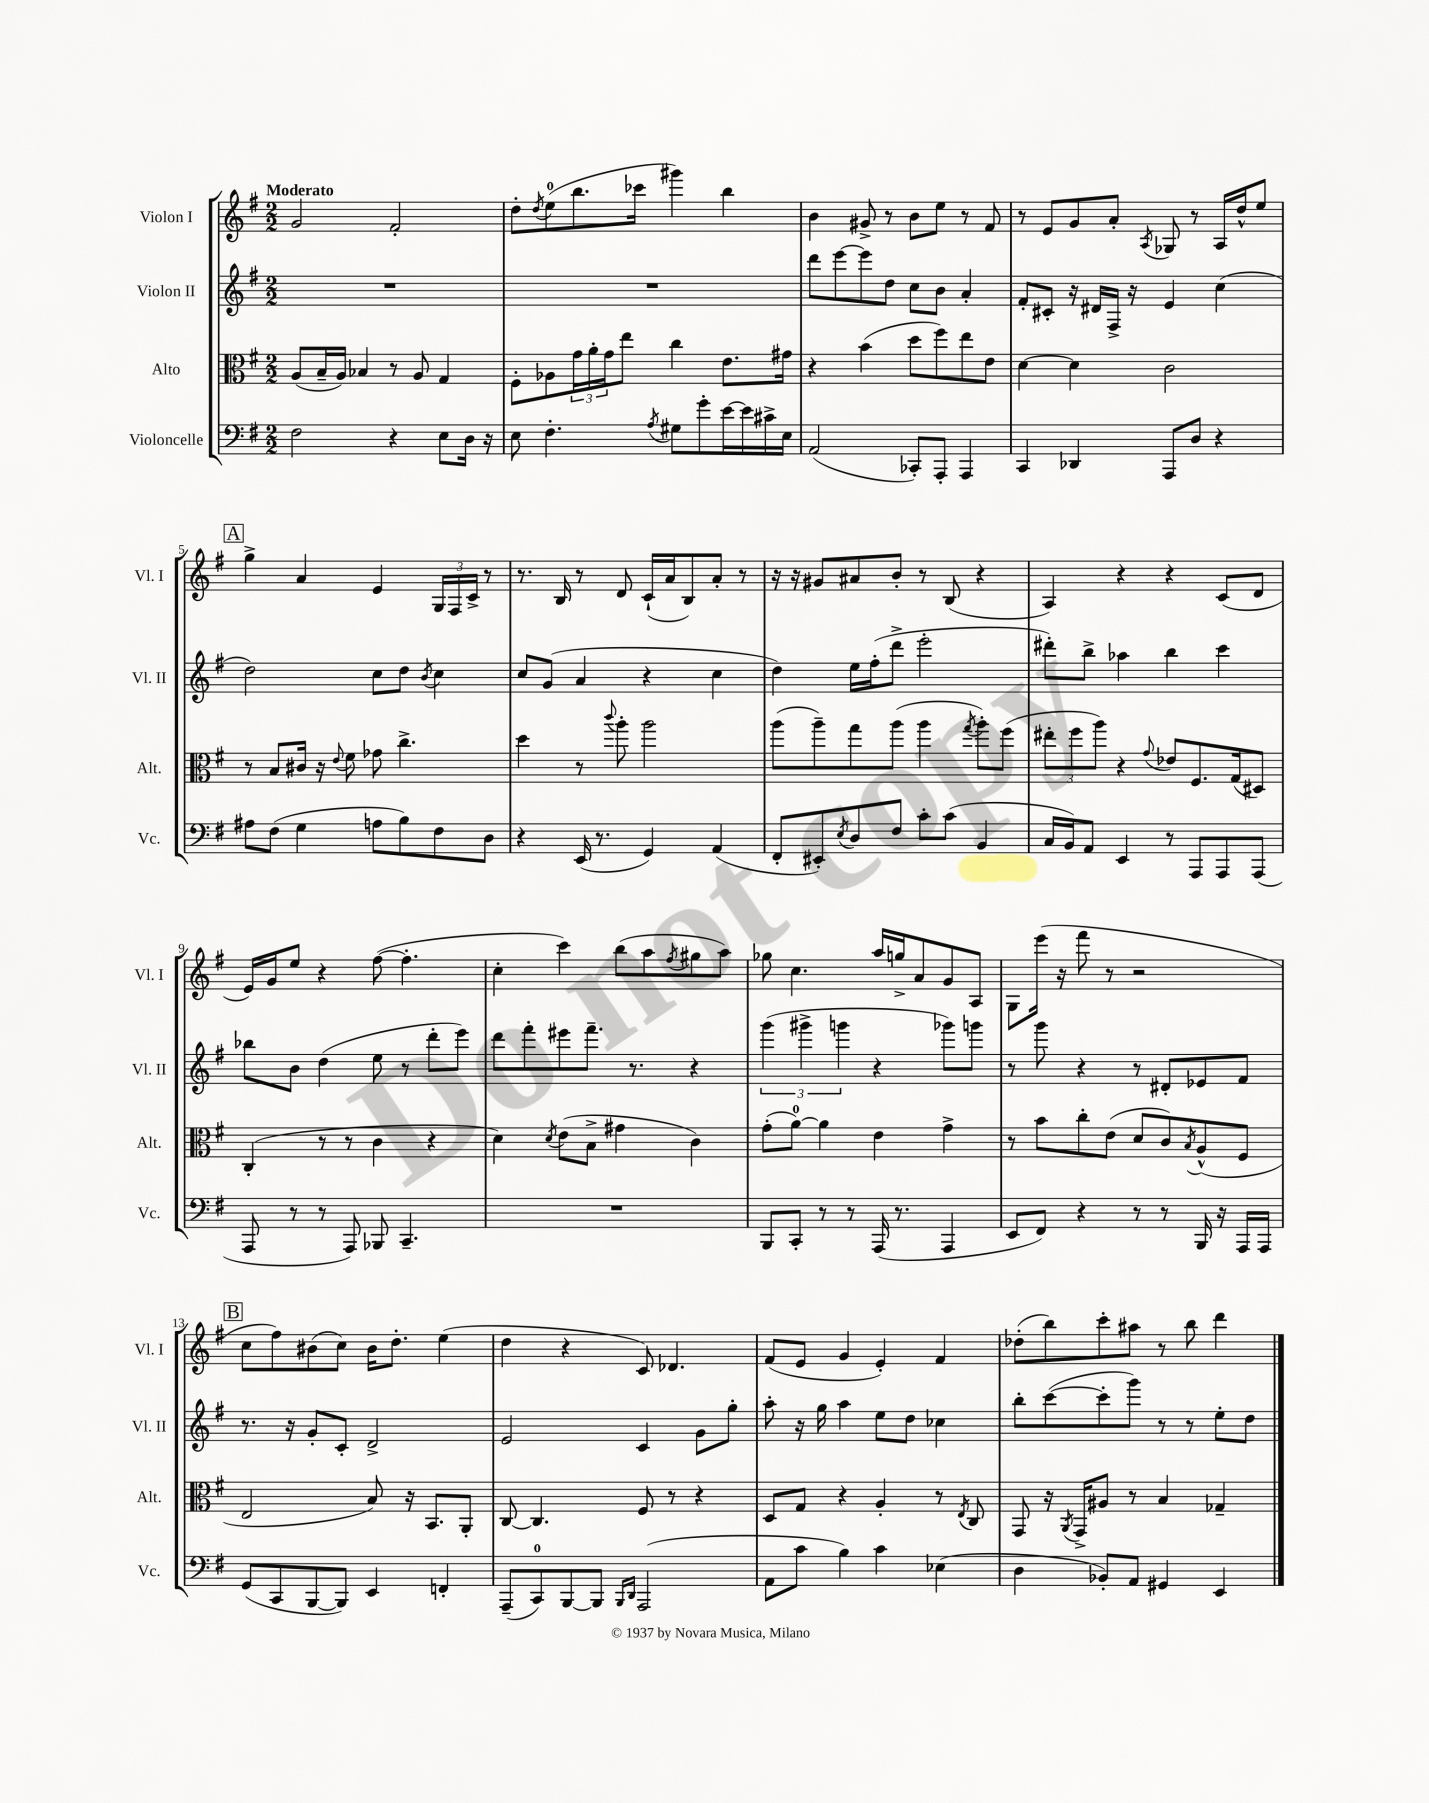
<<
\new StaffGroup <<
\new Staff = "s0" \with { instrumentName = "Violon I" shortInstrumentName = "Vl. I" } {
    \clef treble \key g \major \numericTimeSignature \time 2/2 \tempo "Moderato"
    g'2 fis'2-. |
    d''8-. \acciaccatura { d''8 } e''8-0( b''8. ces'''16 gis'''4) b''4 |
    b'4 gis'8-> r8 b'8 e''8 r8 fis'8 |
    r8 e'8 g'8 a'8-. \acciaccatura { a8 } ges8 r8 a16 d''16-^ e''8 |
    \mark \markup { \box "A" } g''4-> a'4 e'4 \tuplet 3/2 { g16 fis16 c'16-> } r8 |
    r8. b16 r8 d'8 c'16-!( a'16 b8) a'8-. r8 |
    r16 r16 gis'8 ais'8 b'8-. r8 b8( r4 |
    a4) r4 r4 c'8( d'8 |
    e'16) g'16 e''8 r4 fis''8~( fis''4.-. |
    c''4-. c'''4) b''8( a''8 \acciaccatura { fis''8 } gis''8 a''8) |
    ges''8 c''4. a''16 g''16-> a'8 g'8 a8 |
    g8 e'''16( r16 fis'''8 r8 r2 |
    \mark \markup { \box "B" } c''8 fis''8) bis'8( c''8) bis'16 d''8.-. e''4( |
    d''4 r4 c'8) des'4. |
    fis'8( e'8 g'4 e'4-.) fis'4 |
    des''8-.( b''8) c'''8-. ais''8 r8 b''8 d'''4 \bar "|." |
}
\new Staff = "s1" \with { instrumentName = "Violon II" shortInstrumentName = "Vl. II" } {
    \clef treble \key g \major \numericTimeSignature \time 2/2
    R1 |
    R1 |
    d'''8 e'''8~ e'''8 d''8 c''8 b'8 a'4-. |
    fis'8-. cis'8-. r16 dis'16 fis16-> r16 e'4 c''4( |
    \mark \markup { \box "A" } d''2) c''8 d''8 \acciaccatura { b'8 } c''4 |
    c''8 g'8( a'4 r4 c''4 |
    d''4) e''16 fis''16-.( d'''8-> e'''2-. |
    dis'''8-.) b''8-> aes''4 b''4 c'''4 |
    bes''8 b'8 d''4( e''8 r8 d'''8-. e'''8) |
    d'''8 fis'''8-. eis'''8 fis'''8.-- r8. r4 |
    \tuplet 3/2 { g'''4( gis'''4-> g'''4 } r4 ges'''8) g'''8 |
    r8 g'''8 r4 r8 dis'8-. ees'8 fis'8 |
    \mark \markup { \box "B" } r8. r16 g'8-. c'8-. d'2-> |
    e'2 c'4 g'8 g''8-. |
    a''8-. r16 g''16 a''4 e''8 d''8 ces''4 |
    b''8-. c'''8~( c'''8-. g'''8) r8 r8 e''8-. d''8 \bar "|." |
}
\new Staff = "s2" \with { instrumentName = "Alto" shortInstrumentName = "Alt." } {
    \clef alto \key g \major \numericTimeSignature \time 2/2
    a8( b16-- a16) bes4 r8 a8 g4 |
    fis8-. aes8 \tuplet 3/2 { g'16 a'16-. g'16 } e''8 c''4 e'8. gis'16 |
    r4 b'4( d''8 fis''8) e''8 e'8 |
    d'4~ d'4 c'2 |
    \mark \markup { \box "A" } r8 b8 cis'16 r16 \appoggiatura { e'8 } fis'8 ges'8 c''4.-> |
    d''4 r8 \appoggiatura { c'''8 } a''8-. a''2 |
    a''8( a''8--) g''8 a''8( a''4 \acciaccatura { g''8 } a''8-.) fis''8( |
    \tuplet 3/2 { eis''8-. fis''8 a''8) } r4 \appoggiatura { g'8 } ees'8 fis8. g16( dis8) |
    c4-.( r8 r8 c'4 r4 |
    d'4) \acciaccatura { d'8 } e'8( b8-> gis'4 c'4) |
    g'8-.( a'8-0~) a'4 e'4 g'4-> |
    r8 b'8 c''8-. e'8( d'8 c'8) \acciaccatura { b8 } a8-^( fis8 |
    \mark \markup { \box "B" } e2 b8) r16 b,8. a,8-. |
    c8~ c4. fis8 r8 r4 |
    d8 g8 r4 a4-. r8 \acciaccatura { e8 } c8 |
    g,8 r16 \acciaccatura { a,8 } g,16-> ais8 r8 b4 ges4-- \bar "|." |
}
\new Staff = "s3" \with { instrumentName = "Violoncelle" shortInstrumentName = "Vc." } {
    \clef bass \key g \major \numericTimeSignature \time 2/2
    fis2 r4 e8 d16 r16 |
    e8 fis4.-. \acciaccatura { a8 } gis8 g'8-. e'16~ e'16 cis'16-> e16 |
    a,2( ces,8-.) a,,8-. a,,4 |
    c,4 des,4 a,,8 d8 r4 |
    \mark \markup { \box "A" } ais8 fis8( g4 a8 b8) fis8 d8 |
    r4 e,16( r8. g,4) a,4( |
    fis,8-. eis,8-.) \acciaccatura { e8 } d8 fis8 c'8-. c'8( b,4 |
    c16 b,16) a,8 e,4 r8 a,,8 a,,8 a,,8( |
    a,,8 r8 r8 a,,8) bes,,8 c,4.-- |
    R1 |
    b,,8 c,8-. r8 r8 a,,16( r8. a,,4 |
    e,8 fis,8) r4 r8 r8 b,,16 r16 a,,16 a,,16 |
    \mark \markup { \box "B" } g,8( c,8 b,,8~ b,,8) e,4 f,4-. |
    a,,8--( c,8-0) b,,8~ b,,8 \grace { b,,16 d,16 } a,,2( |
    a,8 c'8 b4) c'4 ees4( |
    d4 bes,8-.) a,8 gis,4 e,4 \bar "|." |
}
>>
>>
